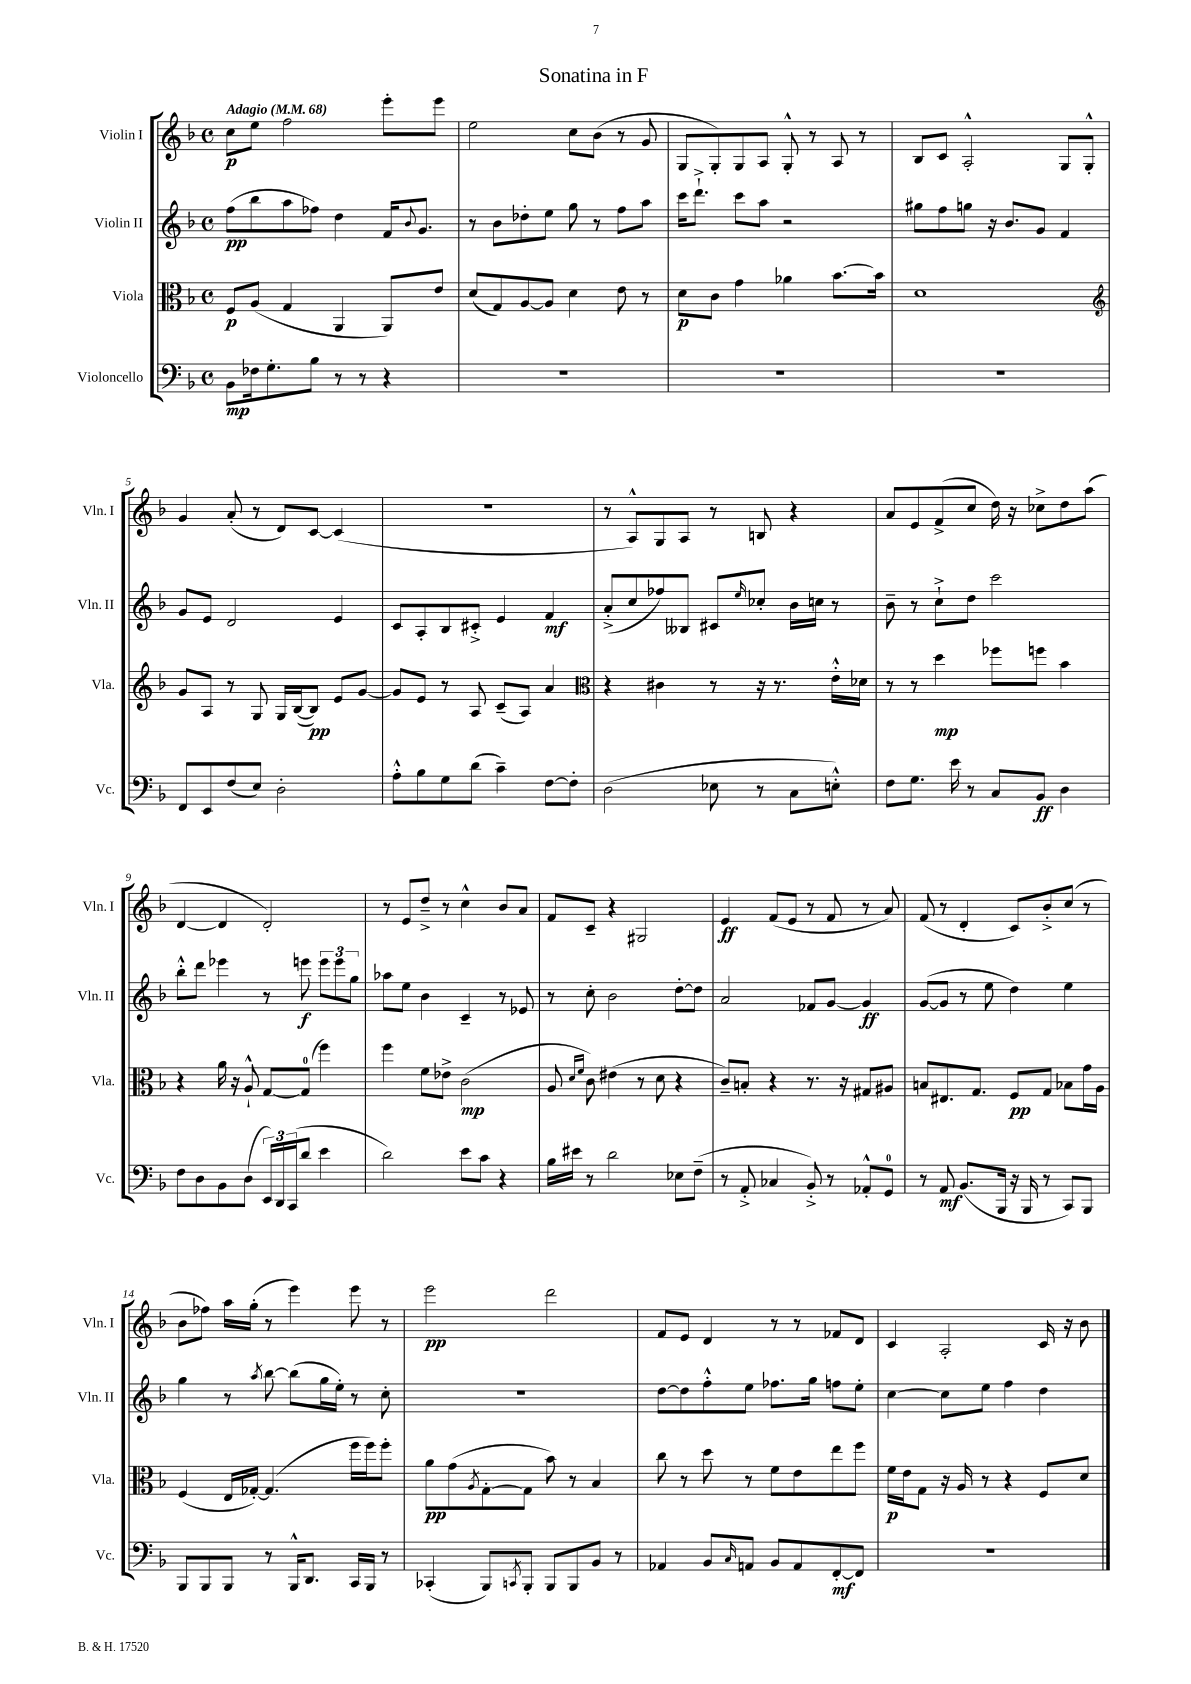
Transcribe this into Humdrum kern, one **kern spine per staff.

**kern	**dynam	**kern	**dynam	**kern	**dynam	**kern	**dynam
*part4	*part4	*part3	*part3	*part2	*part2	*part1	*part1
*staff4	*staff4	*staff3	*staff3	*staff2	*staff2	*staff1	*staff1
*I"Violoncello	*	*I"Viola	*	*I"Violin II	*	*I"Violin I	*
*I'Vc.	*	*I'Vla.	*	*I'Vln. II	*	*I'Vln. I	*
*clefF4	*	*clefC3	*	*clefG2	*	*clefG2	*
*k[b-]	*	*k[b-]	*	*k[b-]	*	*k[b-]	*
*M4/4	*	*M4/4	*	*M4/4	*	*M4/4	*
*met(c)	*	*met(c)	*	*met(c)	*	*met(c)	*
*MM68	*	*MM68	*	*MM68	*	*MM68	*
=1	=1	=1	=1	=1	=1	=1	=1
!	!	!	!	!	!	!LO:TX:a:B:t=Adagio	!
8BB-\L	mp	8F/L	p	(8ff\L	pp	8cc\L	p
16F-X\k	.	(8A/J	.	8bb-\	.	8ee\J	.
8.G'\	.	.	.	.	.	.	.
.	.	4G/	.	8aa\	.	2ff\	.
8B-\J	.	.	.	8ff-X\J)	.	.	.
8r	.	4AA/	.	4dd\	.	.	.
8r	.	.	.	.	.	.	.
4r	.	8AA/L)	.	16f/KL	.	8eee'\L	.
.	.	.	.	8qqb-/	.	.	.
.	.	.	.	8.g/J	.	.	.
.	.	8e/J	.	.	.	8eee\J	.
=2	=2	=2	=2	=2	=2	=2	=2
1r	.	(8d/L	.	8r	.	2ee\	.
.	.	8G/)	.	8b-\L	.	.	.
.	.	[8A/	.	8dd-X'\	.	.	.
.	.	8A/J]	.	8ee\J	.	.	.
.	.	4d\	.	8gg\	.	8cc\L	.
.	.	.	.	8r	.	(8b-\J	.
.	.	8e\	.	8ff\L	.	8r	.
.	.	8r	.	8aa\J	.	8g/	.
=3	=3	=3	=3	=3	=3	=3	=3
1r	.	8d\L	p	16ccc\KL	.	8G/L	.
.	.	.	.	8.ddd`^\J	.	.	.
.	.	8c\J	.	.	.	8G'/)	.
.	.	4g\	.	8ccc\L	.	8G/	.
.	.	.	.	8aa\J	.	8A/J	.
.	.	4a-X\	.	2r	.	8G'^^/	.
.	.	.	.	.	.	8r	.
.	.	[8.b-\L	.	.	.	8A/	.
.	.	.	.	.	.	8r	.
.	.	16b-\Jk]	.	.	.	.	.
=4	=4	=4	=4	=4	=4	=4	=4
1r	.	1d	.	8gg#X\L	.	8B-/L	.
.	.	.	.	8ff\	.	8c/J	.
.	.	.	.	8ggn\J	.	2A'^^/	.
.	.	.	.	16r	.	.	.
.	.	.	.	8.b-/L	.	.	.
.	.	.	.	8g/J	.	.	.
.	.	.	.	4f/	.	8G/L	.
.	.	.	.	.	.	8G'^^/J	.
!!LO:LB:g=z
=5	=5	=5	=5	=5	=5	=5	=5
*	*	*clefG2	*	*	*	*	*
8FF/L	.	8g/L	.	8g/L	.	4g/	.
8EE/	.	8A/J	.	8e/J	.	.	.
(8F/	.	8r	.	2d/	.	(8a'/	.
8E/J)	.	8G/	.	.	.	8r	.
2D'\	.	16G/LL	.	.	.	8d/L)	.
.	.	([16B-/J	.	.	.	.	.
.	.	8B-/J])	pp	.	.	[8c/J	.
.	.	8e/L	.	4e/	.	(4c/]	.
.	.	[8g/J	.	.	.	.	.
=6	=6	=6	=6	=6	=6	=6	=6
8A'^^\L	.	8g/L]	.	8c/L	.	1r	.
8B-\	.	8e/J	.	8A'/	.	.	.
8G\	.	8r	.	8B-/	.	.	.
(8d\J	.	8A/	.	8c#X'^/J	.	.	.
4c~\)	.	(8c~/L	.	4e/	.	.	.
.	.	8A/J)	.	.	.	.	.
[8F\L	.	4a/	.	4f/	mf	.	.
8F'\J]	.	.	.	.	.	.	.
=7	=7	=7	=7	=7	=7	=7	=7
*	*	*clefC3	*	*	*	*	*
(2D\	.	4r	.	(8a'^/L	.	8r	.
.	.	.	.	8cc/	.	8A^^/L)	.
.	.	4c#X\	.	8ff-X/)	.	8G/	.
.	.	.	.	8B--X/J	.	8A/J	.
8E-X\	.	8r	.	8c#X/L	.	8r	.
.	.	.	.	16qqee/	.	.	.
8r	.	16r	.	8cc-X'/J	.	8Bn/	.
.	.	8.r	.	.	.	.	.
8C\L	.	.	.	16b-\LL	.	4r	.
.	.	.	.	16ccn\JJ	.	.	.
8En'^^\J)	.	16e'^^\LL	.	8r	.	.	.
.	.	16d-X\JJ	.	.	.	.	.
=8	=8	=8	=8	=8	=8	=8	=8
8F\L	.	8r	.	8b-~\	.	8a/L	.
8.G\J	.	8r	.	8r	.	8e/	.
.	.	4dd\	mp	8cc`^\L	.	(8f^/	.
16e\	.	.	.	.	.	.	.
8r	.	.	.	8dd\J	.	8cc/J	.
8C/L	.	8ff-X\L	.	2ccc\	.	16dd\)	.
.	.	.	.	.	.	16r	.
8BB-/J	ff	8ffn\J	.	.	.	8cc-X^\L	.
4D\	.	4b-\	.	.	.	8dd\	.
.	.	.	.	.	.	(8aa\J	.
!!LO:LB:g=z
=9	=9	=9	=9	=9	=9	=9	=9
8F\L	.	4r	.	8bb-'^^\L	.	[4d/	.
8D\	.	.	.	8ddd\J	.	.	.
8BB-\	.	16a\	.	4eee-X\	.	4d/]	.
.	.	16r	.	.	.	.	.
(8D\J	.	8A`^^/	.	.	.	.	.
24EE/LL)	.	[8G/L	.	8r	.	2d'/)	.
24DD/	.	.	.	.	.	.	.
(24CC/J	.	.	.	.	.	.	.
8d/J	.	(8G/J]	.	8eeen\	f	.	.
4e\	.	4ff\)	.	12eee\L	.	.	.
.	.	.	.	12eee\	.	.	.
.	.	.	.	12gg\J	.	.	.
=10	=10	=10	=10	=10	=10	=10	=10
2d\)	.	4ff\	.	8aa-X\L	.	8r	.
.	.	.	.	8ee\J	.	8e/L	.
.	.	8f\L	.	4b-\	.	8dd~^/J	.
.	.	8e-X^\J	.	.	.	8r	.
8e\L	.	(2c\	mp	4c~/	.	4cc^^\	.
8c\J	.	.	.	.	.	.	.
4r	.	.	.	8r	.	8b-/L	.
.	.	.	.	8e-X/	.	8a/J	.
=11	=11	=11	=11	=11	=11	=11	=11
16B-\LL	.	8A/	.	8r	.	8f/L	.
16e#X\JJ	.	.	.	.	.	.	.
.	.	16qqd/LL	.	.	.	.	.
.	.	16qqf/JJ	.	.	.	.	.
8r	.	8c\)	.	8cc'\	.	8c~/J	.
2d\	.	(4e#X\	.	2b-\	.	4r	.
.	.	8r	.	.	.	2G#X/	.
.	.	8d\	.	.	.	.	.
8E-X\L	.	4r	.	[8dd'\L	.	.	.
(8F~\J	.	.	.	8dd\J]	.	.	.
=12	=12	=12	=12	=12	=12	=12	=12
8r	.	8c~/L)	.	2a/	.	4e/	ff
8AA'^/	.	8Bn'/J	.	.	.	.	.
4C-X/	.	4r	.	.	.	(8f/L	.
.	.	.	.	.	.	8e/J	.
8BB-'^/)	.	8.r	.	8f-X/L	.	8r	.
8r	.	.	.	[8g/J	.	8f/	.
.	.	16r	.	.	.	.	.
8AA-X'^^/L	.	8G#X/L	.	4g/]	ff	8r	.
8GG/J	.	8A#X/J	.	.	.	8a/)	.
=13	=13	=13	=13	=13	=13	=13	=13
8r	.	8Bn/L	.	([8g/L	.	(8f/	.
8AA/	mf	8.E#X/	.	8g/J]	.	8r	.
(8.BB-/L	.	.	.	8r	.	4d'/	.
.	.	8.G/J	.	.	.	.	.
.	.	.	.	8ee\	.	.	.
16BBB-/Jk	.	.	.	.	.	.	.
16r	.	8F/L	pp	4dd\)	.	8c/L)	.
16BBB-/	.	.	.	.	.	.	.
8r	.	8G/J	.	.	.	8b-'^/	.
8CC/L)	.	8B-X\L	.	4ee\	.	(8cc/J	.
8BBB-/J	.	16g\L	.	.	.	8r	.
.	.	16A\JJ	.	.	.	.	.
!!LO:LB:g=z
=14	=14	=14	=14	=14	=14	=14	=14
8BBB-/L	.	(4F/	.	4gg\	.	8b-\L	.
8BBB-/	.	.	.	.	.	8ff-X\J)	.
8BBB-/J	.	16E/LL	.	8r	.	16aa\LL	.
.	.	[16G-X'/JJ)	.	.	.	(16gg'\JJ	.
.	.	.	.	8qaa/	.	.	.
8r	.	(4.G-/]	.	[8bb-\	.	8r	.
16BBB-^^/KL	.	.	.	(8bb-\L]	.	4eee\)	.
8.DD/J	.	.	.	.	.	.	.
.	.	.	.	16gg\L	.	.	.
.	.	.	.	16ee'\JJ)	.	.	.
16CC/LL	.	16ff\LL	.	8r	.	8eee\	.
16BBB-/JJ	.	16ff\J)	.	.	.	.	.
8r	.	8ff'\J	.	8cc'\	.	8r	.
=15	=15	=15	=15	=15	=15	=15	=15
(4CC-X'/	.	8a\L	pp	1r	.	2eee\	pp
.	.	(8g\	.	.	.	.	.
.	.	8qA/	.	.	.	.	.
8BBB-/L)	.	[8G'\	.	.	.	.	.
8qCCn/	.	.	.	.	.	.	.
8BBB-'/J	.	8G\J]	.	.	.	.	.
8BBB-/L	.	8b-\)	.	.	.	2ddd\	.
8BBB-/	.	8r	.	.	.	.	.
8BB-/J	.	4B-/	.	.	.	.	.
8r	.	.	.	.	.	.	.
=16	=16	=16	=16	=16	=16	=16	=16
4AA-X/	.	8cc\	.	[8dd\L	.	8f/L	.
.	.	8r	.	8dd\]	.	8e/J	.
8BB-/L	.	8dd\	.	8ff'^^\	.	4d/	.
16qqC/	.	.	.	.	.	.	.
8AAn/J	.	8r	.	8ee\J	.	.	.
8BB-/L	.	8f\L	.	8.ff-X\L	.	8r	.
8AA/	.	8e\	.	.	.	8r	.
.	.	.	.	16gg\Jk	.	.	.
[8FF'/	mf	8ee\	.	8ffn\L	.	8f-X/L	.
8FF/J]	.	8ff\J	.	8ee'\J	.	8d/J	.
=17	=17	=17	=17	=17	=17	=17	=17
1r	.	16f\LL	p	[4cc\	.	4c/	.
.	.	16e\J	.	.	.	.	.
.	.	8G\J	.	.	.	.	.
.	.	16r	.	8cc\L]	.	2A'/	.
.	.	16A/	.	.	.	.	.
.	.	8r	.	8ee\J	.	.	.
.	.	4r	.	4ff\	.	.	.
.	.	8F/L	.	4dd\	.	16c/	.
.	.	.	.	.	.	16r	.
.	.	8d/J	.	.	.	8b-\	.
==	==	==	==	==	==	==	==
*-	*-	*-	*-	*-	*-	*-	*-
